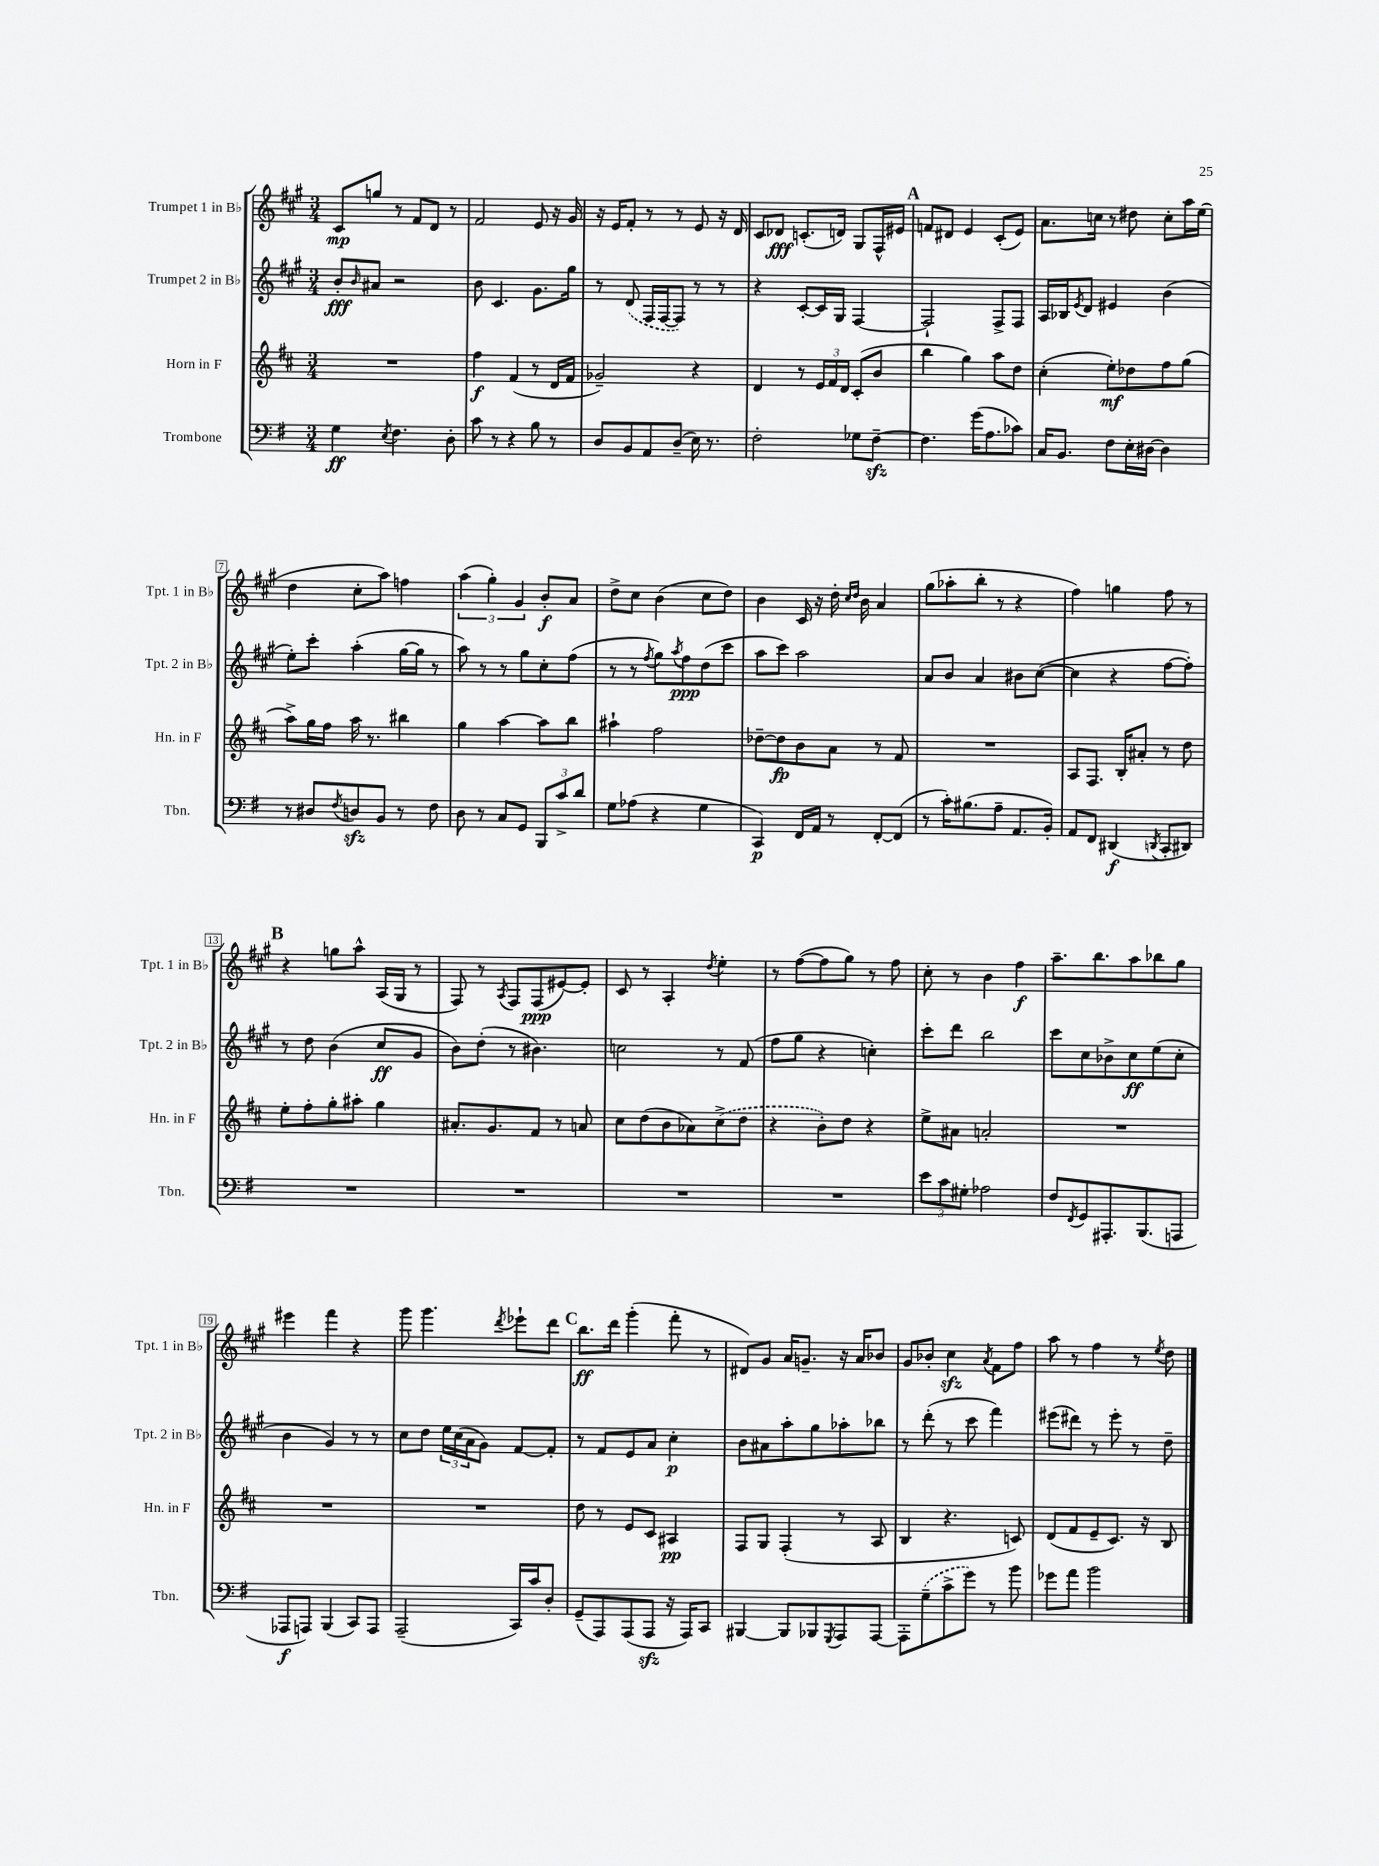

**kern	**kern	**kern	**kern
*staff4	*staff3	*staff2	*staff1
*clefF4	*clefG2	*clefG2	*clefG2
*k[f#]	*k[f#c#]	*k[f#c#g#]	*k[f#c#g#]
*M3/4	*M3/4	*M3/4	*M3/4
4G	2.r	8b'	8c#
.	.	16qqb	.
.	.	8a#	8gg
8qE	.	.	.
4.F#	.	2r	8r
.	.	.	8f#
.	.	.	8d
8D'	.	.	8r
=	=	=	=
8c	4ff#	8b	2f#
8r	.	4.c#	.
4r	(4f#	.	.
8B	8r	8.g#	8e
8r	16d	.	16r
.	16f#	16gg#	16g#
=	=	=	=
8D	2g-~)	8r	16r
.	.	.	16e
8BB	.	(8d	8f#'
8AA	.	16F#	8r
.	.	[16F#	.
(8D~	.	8F#])	8r
16E)	4r	8r	8e
8.r	.	.	.
.	.	8r	16r
.	.	.	16d
=	=	=	=
2F#'	4d	4r	8c#
.	.	.	8d-
.	8r	[8c#'	(8.c'
.	24e	16c#]	.
.	24f#	.	.
.	.	16G#	16d)
.	24d	.	.
8G-	(8c#'	[4F#	8G#
[8F#~	8b	.	16F#^^
.	.	.	16e#
=	=	=	=
4.F#]	4bb	2F#`]	8f
.	.	.	8d#
.	4gg)	.	4e
(16g	.	.	.
8.A	.	.	.
.	8aa	8F#^	(8c#'
8c-)	8dd	8F#	8e)
=	=	=	=
16C	(4cc#'	16A	8.a
8.BB	.	16B-	.
.	.	8qe	.
.	.	8d	.
.	.	.	16cc
8F#	8ee')	4e#	8r
16E'	8dd-	.	8dd#
[16D#	.	.	.
4D#]	8ff#	(4b	8cc'
.	(8gg	.	16aa
.	.	.	(16ee
=	=	=	=
8r	8aa^)	8ee')	4dd
8D#	16gg	8ccc#'	.
.	16ff#	.	.
8qF#	.	.	.
8D	16aa	(4aa'	8cc#'
.	8.r	.	.
8BB	.	.	8aa)
8r	4bb#	[16gg#	4ff
.	.	16gg#]	.
8F#	.	8r	.
=	=	=	=
8D	4gg	8aa)	(6aa
8r	.	8r	.
.	.	.	6gg#')
8C	[4aa	8r	.
.	.	.	6g#
8GG	.	8gg#	.
12BBB	8aa]	8cc#'	8b'
12c^	.	.	.
.	8bb	(8ff#	8a
12d	.	.	.
=	=	=	=
8G	4aa#`	8r	8dd^
(8A-	.	8r	8cc#
.	.	8qff#	.
4r	2ff#	8gg#)	(4b
.	.	8qaa	.
.	.	8ff#	.
4G	.	(8dd	8cc#
.	.	8ccc#	8dd)
=	=	=	=
4CC)	[8dd-~	8aa	4b
.	8dd-]	8ccc#)	.
16FF#	8b	2aa	16c#
16AA	.	.	16r
8r	8a	.	16dd'
.	.	.	16qqcc#
.	.	.	16qqdd
.	.	.	16b
[8FF#'	8r	.	4a
(8FF#]	8f#	.	.
=	=	=	=
8r	2.r	8a	(8gg#
16c')	.	8b	8aa-'
(8.B#	.	.	.
.	.	4a	8bb'
8A~	.	.	8r
8.AA	.	8b#	4r
.	.	([8cc#	.
16BB')	.	.	.
=	=	=	=
8AA	8A	4cc#]	4ff#)
8FF#	8.F#	.	.
(4DD#	.	4r	4gg
.	16B'	.	.
.	8a#'	.	.
8qDD	.	.	.
8CC'	8r	[8ff#	8ff#
8DD#)	8dd	8ff#'])	8r
=	=	=	=
2.r	8ee'	8r	4r
.	8ff#'	8dd	.
.	8gg'	(4b	8gg
.	8aa#'	.	8aa^^
.	4gg	8cc#	(16A
.	.	.	16G#
.	.	8g#	8r
=	=	=	=
2.r	8.a#'	8b)	8F#)
.	.	(8dd'	8r
.	8.g	.	.
.	.	.	8qA
.	.	8r	8F#
.	8f#	4.b#)	(8F#
.	8r	.	[8e#)
.	8a	.	8e#']
=	=	=	=
2.r	8cc#	2cc	8c#
.	(8dd	.	8r
.	8b	.	4A'
.	8a-)	.	.
.	.	.	8qdd
.	(8cc#^	8r	4ee'
.	8dd	(8f#	.
=	=	=	=
2.r	4r	8ff#	8r
.	.	8gg#	([8ff#
.	8b')	4r	8ff#]
.	8dd	.	8gg#)
.	4r	4cc')	8r
.	.	.	8ff#
=	=	=	=
12e	8ee^	8ccc#'	8cc#'
12c	.	.	.
.	8a#	8ddd	8r
12G#'	.	.	.
2A-	2a'	2bb	4b
.	.	.	4ff#
=	=	=	=
8F#	2.r	8ccc#	8.aa~
8qFF#	.	.	.
8GG	.	8cc#	.
.	.	.	8.bb
8.AAA#'	.	8b-^	.
.	.	8cc#	8aa
(8.BBB	.	.	.
.	.	(8ee	8bb-
8AAA	.	8cc#'	8gg#
=	=	=	=
8AAA-	2.r	4b	4eee#
8AAA)	.	.	.
(4BBB	.	4g#)	4fff#
8CC)	.	8r	4r
8AAA	.	8r	.
=	=	=	=
(2AAA~	2.r	8cc#	8ggg#
.	.	8dd	4.ggg#
.	.	24ee	.
.	.	(24cc#	.
.	.	24a	.
.	.	8g#)	.
.	.	.	8qddd
16CC)	.	[8f#	8eee-`
16c	.	.	.
8D'	.	8f#']	8ddd
=	=	=	=
(8GG~	8dd	8r	8.bb
8AAA)	8r	8f#	.
.	.	.	16ddd
(8AAA	8e	8e	(4ggg#'
8AAA	8c#	8a	.
16r	4A#	4cc#'	8fff#'
16AAA)	.	.	.
8CC	.	.	8r
=	=	=	=
[4BBB#	8F#	8b	8d#)
.	8G	8a#	8g#
8BBB#]	(4F#'	8aa'	16a
.	.	.	8.g~
8BBB-	.	8gg#	.
8qGGG	.	.	.
8AAA	8r	8aa-'	16r
.	.	.	16a
[8AAA	8A	8bb-	8b-
=	=	=	=
8AAA']	4B	8r	8g#
(8G~	.	(8ddd'	8b-'
8c^	4.r	8r	4cc#
8g)	.	8ccc#	.
.	.	.	8qa
8r	.	4fff#)	8f#
8b	8c)	.	8ff#
=	=	=	=
8g-	(8d	(8eee#	8aa
8a	8f#	8ddd#)	8r
2b	8e~	8r	4ff#
.	8.c#)	8eee#'	.
.	.	8r	8r
.	16r	.	.
.	.	.	8qee
.	8B	8dd~	8dd
==	==	==	==
*-	*-	*-	*-
